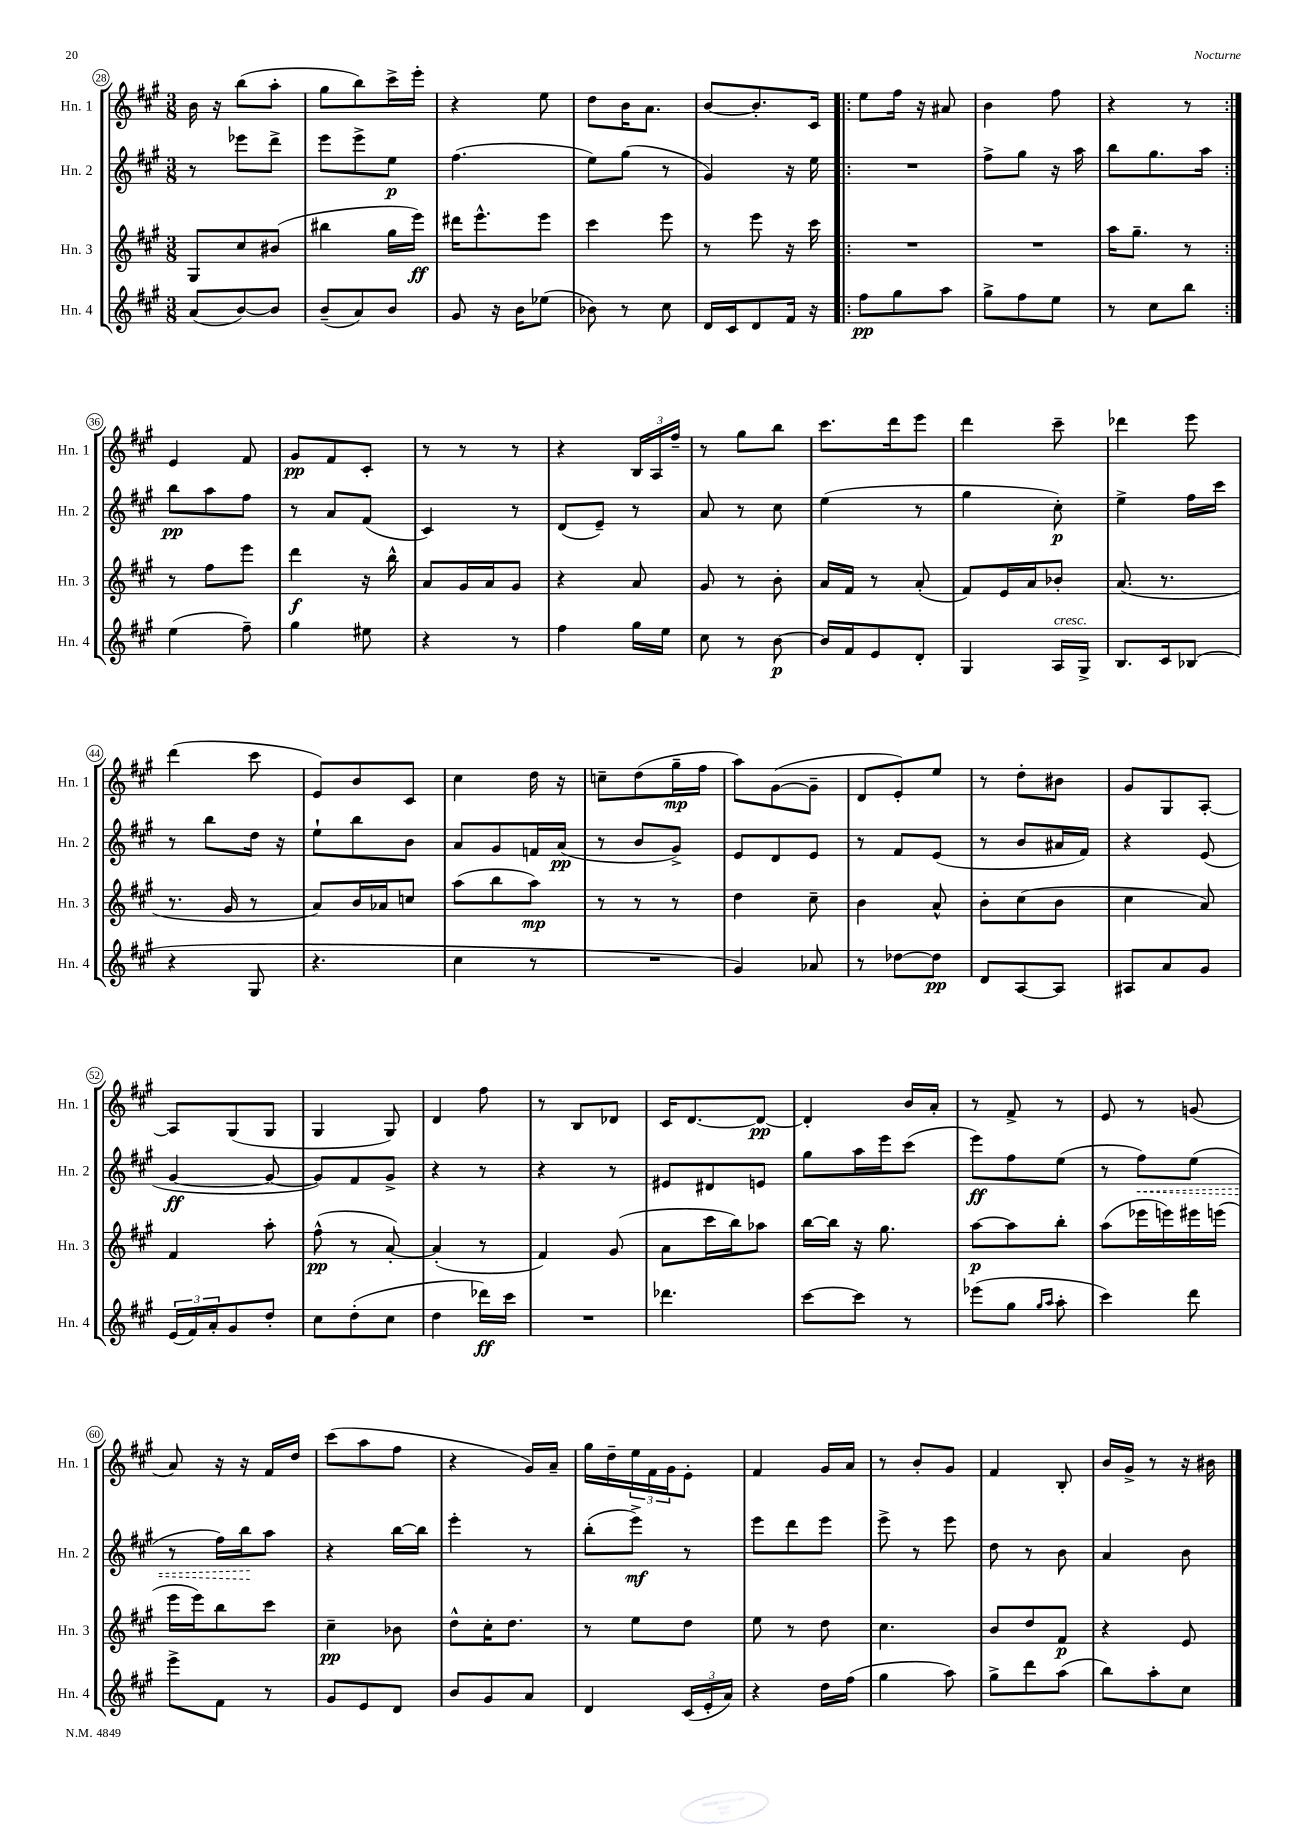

**kern	**kern	**kern	**kern
*staff4	*staff3	*staff2	*staff1
*clefG2	*clefG2	*clefG2	*clefG2
*k[f#c#g#]	*k[f#c#g#]	*k[f#c#g#]	*k[f#c#g#]
*M3/8	*M3/8	*M3/8	*M3/8
(8a/L	8G#/L	8r	16b\
.	.	.	16r
[8b/)	8cc#/	8eee-\L	(8bb\L
8b/]J	(8b#/J	8ddd^\J	8aa'\J
=	=	=	=
(8b~/L	4bb#\	8eee\L	8gg#\L
8a/)	.	8eee^\	8bb\)
8b/J	16gg#\LL	8ee\J	16ccc#^\L
.	16eee\JJ)	.	16eee'\JJ
=	=	=	=
8g#/	16ddd#\LK	(4.ff#\	4r
.	8.eee^^\	.	.
16r	.	.	.
16b\LK	.	.	.
(8ee-\J	8eee\J	.	8ee\
=	=	=	=
8b-\)	4ccc#\	8ee\L)	8dd\L
8r	.	(8gg#\J	16b\K
.	.	.	8.a\J
8cc#\	8eee\	8r	.
=	=	=	=
16d/LL	8r	4g#/)	[8b/L
16c#/J	.	.	.
8d/	8eee\	.	8.b'/]
16f#/Jk	16r	16r	.
16r	16ccc#\	16ee\	16c#/Jk
=!|:	=!|:	=!|:	=!|:
8ff#\L	4.r	4.r	8ee\L
8gg#\	.	.	16ff#\Jk
.	.	.	16r
8aa\J	.	.	8a#/
=	=	=	=
8gg#^\L	4.r	8ff#^\L	4b\
8ff#\	.	8gg#\J	.
8ee\J	.	16r	8ff#\
.	.	16aa\	.
=	=	=	=
8r	16aa\LK	8bb\L	4r
.	8.gg#~\J	.	.
8cc#\L	.	8.gg#\	.
8bb\J	8r	.	8r
.	.	16aa\Jk	.
=:|!	=:|!	=:|!	=:|!
(4ee\	8r	8bb\L	4e/
.	8ff#\L	8aa\	.
8ff#~\)	8eee\J	8ff#\J	8f#/
=	=	=	=
4gg#\	4ddd\	8r	8g#/L
.	.	8a/L	8f#/
8ee#\	16r	(8f#/J	8c#'/J
.	16bb^^\	.	.
=	=	=	=
4r	8a/L	4c#/)	8r
.	16g#/L	.	8r
.	16a/J	.	.
8r	8g#/J	8r	8r
=	=	=	=
4ff#\	4r	(8d/L	4r
.	.	8e~/J)	.
16gg#\LL	8a/	8r	24B/LL
.	.	.	24A/
16ee\JJ	.	.	.
.	.	.	24ff#~/JJ
=	=	=	=
8cc#\	8g#/	8a/	8r
8r	8r	8r	8gg#\L
[8b\	8b'\	8cc#\	8bb\J
=	=	=	=
16b/]LL	16a/LL	(4ee\	8.ccc#\L
16f#/J	16f#/JJ	.	.
8e/	8r	.	.
.	.	.	16ddd\k
8d'/J	(8a'/	8r	8eee\J
=	=	=	=
4G#/	8f#/L)	4gg#\	4ddd\
.	16e/L	.	.
.	16a/J	.	.
16A/LL	8b-'/J	8cc#'\)	8ccc#~\
16G#^/JJ	.	.	.
=	=	=	=
8.B/L	(8.a/	4ee^\	4ddd-\
16c#/k	8.r	.	.
(8B-/J	.	16ff#\LL	8eee\
.	.	16ccc#\JJ	.
=	=	=	=
4r	8.r	8r	(4ddd\
.	.	8bb\L	.
.	16g#/	.	.
8G#/	8r	16dd\Jk	8ccc#\
.	.	16r	.
=	=	=	=
4.r	8a/L)	8ee`\L	8e/L)
.	16b/L	8bb\	8b/
.	16a-/J	.	.
.	8cc/J	8b\J	8c#/J
=	=	=	=
4cc#\	(8aa\L	8a/L	4cc#\
.	8bb\	8g#/	.
8r	8aa\J)	16f/L	16dd\
.	.	(16a/JJ	16r
=	=	=	=
4.r	8r	8r	8cc~\L
.	8r	8b/L	(8dd\
.	8r	8g#^/J)	16gg#~\L
.	.	.	16ff#\JJ
=	=	=	=
4g#/)	4dd\	8e/L	8aa\L)
.	.	8d/	([8g#\
8a-/	8cc#~\	8e/J	8g#~\]J
=	=	=	=
8r	4b\	8r	8d/L
[8dd-\L	.	8f#/L	8e'/)
8dd-\]J	8a^^/	(8e/J	8ee/J
=	=	=	=
8d/L	8b'\L	8r	8r
[8A/	(8cc#\	8b/L	8dd'\L
8A/]J	8b\J	16a#/L	8b#\J
.	.	16f#/JJ)	.
=	=	=	=
8A#/L	4cc#\	4r	8g#/L
8a/	.	.	8G#/
8g#/J	8a/)	(8e/	[8A'/J
=	=	=	=
(24e/LL	4f#/	[4g#/	8A/]L
24f#/)	.	.	.
24a'/J	.	.	.
8g#/	.	.	(8G#/
8dd'/J	8aa'\	8g#/_	8G#/J
=	=	=	=
8cc#\L	(8ff#^^\	8g#/]L)	4G#/
(8dd'\	8r	8f#/	.
8cc#\J	[8a'/)	8g#^/J	8G#/)
=	=	=	=
4dd\	(4a'/]	4r	4d/
16ddd-\LL)	8r	8r	8ff#\
16ccc#\JJ	.	.	.
=	=	=	=
4.r	4f#/)	4r	8r
.	.	.	8B/L
.	(8g#/	8r	8d-/J
=	=	=	=
4.ddd-\	8a\L	8e#/L	16c#/LK
.	.	.	[8.d/
.	16ccc#\L	8d#/	.
.	16bb\J)	.	.
.	8aa-\J	8e/J	8d/_J
=	=	=	=
[8ccc#\L	[16bb\LL	8gg#\L	4d'/]
.	16bb\]JJ	.	.
8ccc#\]J	16r	16aa\L	.
.	8.gg#\	16eee\J	.
8r	.	(8ccc#\J	16b/LL
.	.	.	16a'/JJ
=	=	=	=
(8eee-\L	[8aa\L	8eee\L)	8r
8gg#\J	8aa\]	8ff#\	8f#^/
16qqgg#/LL	.	.	.
16qqaa/JJ	.	.	.
8aa'\	8bb'\J	(8ee\J	8r
=	=	=	=
4ccc#\)	(8aa\L	8r	8e/
.	16eee-\L	8ff#\L)	8r
.	16eee\)	.	.
8ddd\	16eee#\	(8ee\J	(8g/
.	(16eee\JJ	.	.
=	=	=	=
8eee^\L	16eee\LL	8r	8a/)
.	16eee\J)	.	.
8f#\J	8bb\	16ff#\LL)	16r
.	.	16bb\J	16r
8r	8ccc#\J	8aa\J	16f#/LL
.	.	.	16dd/JJ
=	=	=	=
8g#/L	4cc#~\	4r	(8ccc#\L
8e/	.	.	8aa\
8d/J	8b-\	[16bb\LL	8ff#\J
.	.	16bb\]JJ	.
=	=	=	=
8b/L	8dd^^\L	4eee'\	4r
8g#/	16cc#'\K	.	.
.	8.dd\J	.	.
8a/J	.	8r	16g#/LL)
.	.	.	16a~/JJ
=	=	=	=
4d/	8r	(8bb'\L	16gg#\LL
.	.	.	16dd~\
.	8ee\L	8eee^\J)	24ee\
.	.	.	24f#\
.	.	.	24g#\J
(24c#/LL	8dd\J	8r	8e'\J
24e'/	.	.	.
24a/JJ)	.	.	.
=	=	=	=
4r	8ee\	8eee\L	4f#/
.	8r	8ddd\	.
16dd\LL	8dd\	8eee\J	16g#/LL
(16ff#\JJ	.	.	16a/JJ
=	=	=	=
4gg#\	4.cc#\	8eee^\	8r
.	.	8r	8b'/L
8aa\)	.	8eee\	8g#/J
=	=	=	=
8gg#^\L	8b/L	8dd\	4f#/
8ddd\	8dd/	8r	.
(8aa\J	8f#/J	8b\	8B'/
=	=	=	=
8bb\L)	4r	4a/	16b/LL
.	.	.	16g#^/JJ
8aa'\	.	.	8r
8cc#\J	8e/	8b\	16r
.	.	.	16b#\
==	==	==	==
*-	*-	*-	*-
